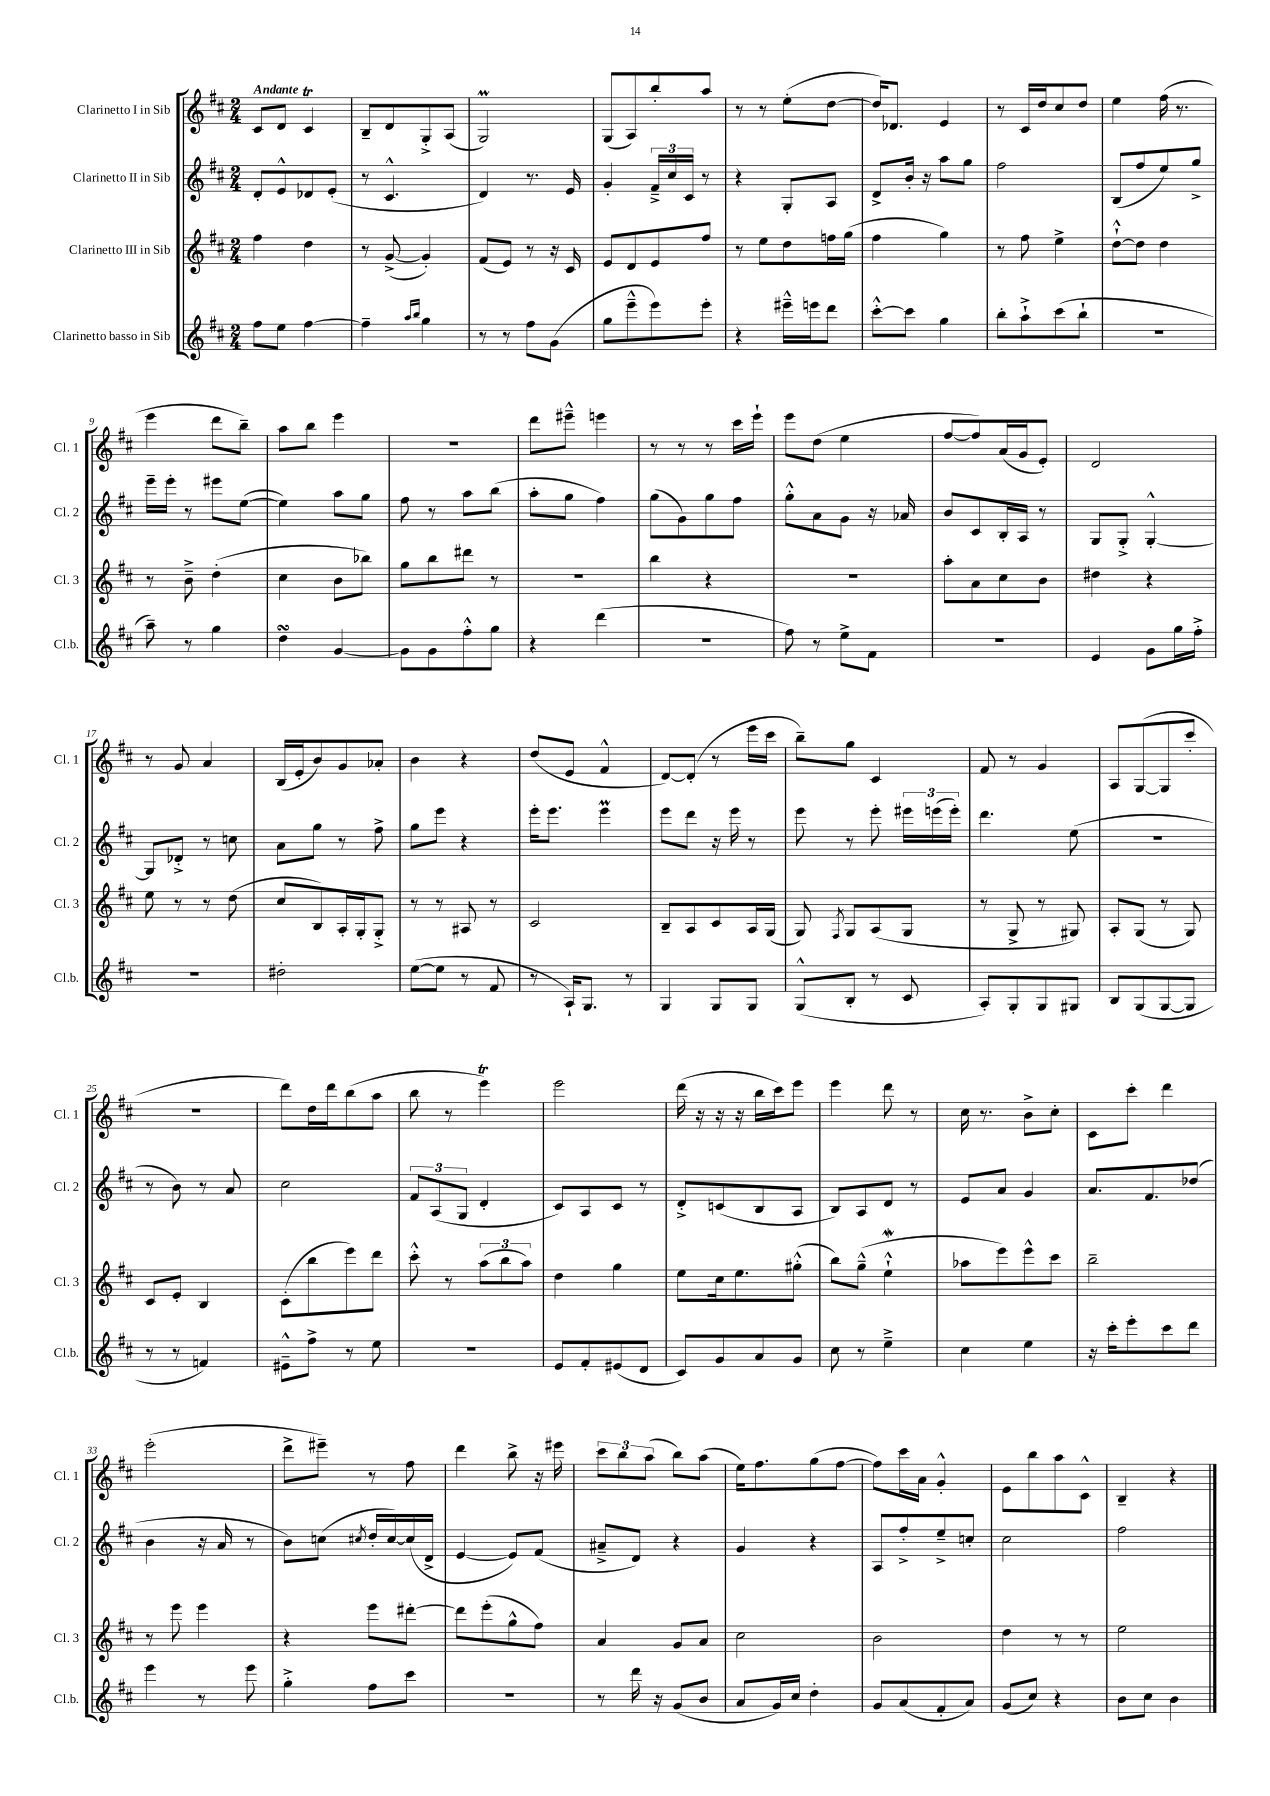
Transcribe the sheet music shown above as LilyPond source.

<<
\new StaffGroup <<
\new Staff = "s0" \with { instrumentName = "Clarinetto I in Sib" shortInstrumentName = "Cl. 1" } {
    \clef treble \key d \major \numericTimeSignature \time 2/4 \tempo "Andante"
    \autoBeamOff cis'8[ d'8] cis'4\trill |
    b8[-- d'8 g8-.-> a8]( |
    g2\prall) |
    g8[( a8) b''8-. a''8] |
    r8 r8 e''8[-.( d''8]~ |
    d''16[) des'8.] e'4 |
    r8 cis'16[ d''16 cis''8 d''8] |
    e''4 fis''16( r8. |
    e'''4 d'''8[ b''8]--) |
    a''8[ b''8] e'''4 |
    R2 |
    d'''8[ eis'''8]---^ e'''4 |
    r8 r8 r8 cis'''16[ e'''16]-! |
    e'''8[ d''8]( e''4 |
    fis''8[~ fis''8) a'16( g'16 e'8]-.) |
    d'2 |
    r8 g'8 a'4 |
    b16[( e'16-. b'8) g'8 aes'8]-. |
    b'4 r4 |
    d''8[( e'8] fis'4-^ |
    d'8[~) d'8]-.( r8 e'''16[ cis'''16] |
    b''8[--) g''8] cis'4 |
    fis'8 r8 g'4 |
    a8[ g8~( g8 cis'''8]-. |
    R2 |
    d'''8[) d''16 d'''16 b''8( a''8] |
    b''8 r8 e'''4\trill) |
    e'''2 |
    d'''16( r16 r16 r16 b''16[ cis'''16) e'''8] |
    e'''4 d'''8 r8 |
    cis''16 r8. b'8[-> cis''8]-. |
    cis'8[ cis'''8]-. d'''4 |
    e'''2-.( |
    d'''8[-> eis'''8]--) r8 fis''8 |
    d'''4 b''8-> r16 eis'''16 |
    \tuplet 3/2 { cis'''8[ b''8 a''8]( } b''8[) a''8]( |
    e''16[) fis''8. g''8( fis''8]~ |
    fis''8[) cis'''16 a'16] g'4-.-^ |
    e'8[ b''8 a''8 cis'8]-^ |
    b4-- r4 \bar "|." |
}
\new Staff = "s1" \with { instrumentName = "Clarinetto II in Sib" shortInstrumentName = "Cl. 2" } {
    \clef treble \key d \major \numericTimeSignature \time 2/4
    \autoBeamOff d'8[-. e'8-^ des'8 e'8]-.( |
    r8 cis'4.-^ |
    d'4) r8. e'16 |
    g'4-. \tuplet 3/2 { fis'16[---> cis''16 cis'16] } r8 |
    r4 g8[-. a8] |
    d'8[-> b'16]-. r16 a''8[ g''8] |
    fis''2 |
    b8[( fis''8 e''8) g''8]-> |
    e'''16[-- e'''16]-. r8 eis'''8[ e''8]~( |
    e''4) a''8[ g''8] |
    fis''8 r8 a''8[ b''8]( |
    a''8[-. g''8] fis''4) |
    g''8[( g'8) g''8 fis''8] |
    g''8[-.-^ a'8 g'8] r16 aes'16 |
    b'8[ cis'8 b16-. a16] r8 |
    g8[ g8]-.-> g4~-.-^ |
    g8[ des'8]-.-> r8 c''8 |
    a'8[ g''8] r8 fis''8-> |
    g''8[ e'''8] r4 |
    e'''16[-. e'''8.] e'''4\prall |
    e'''8[ d'''8] r16 e'''16 r8 |
    e'''8 r8 e'''8-. \tuplet 3/2 { eis'''16[ e'''16( e'''16]-.) } |
    d'''4. e''8( |
    R2 |
    r8 b'8) r8 a'8 |
    cis''2 |
    \tuplet 3/2 { fis'8[ a8( g8] } d'4-. |
    cis'8[) a8 cis'8] r8 |
    d'8[-.-> c'8( b8 a8] |
    b8[) a8 d'8] r8 |
    e'8[ a'8] g'4 |
    a'8.[ fis'8. des''8]( |
    b'4 r16 a'16 r8 |
    b'8[) c''8]( \acciaccatura { cis''8 } d''16[-. cis''16~) cis''16( d'16]-> |
    e'4~ e'8[) fis'8]( |
    ais'8[---> d'8]) r4 |
    g'4 r4 |
    a8[ fis''8-.-> e''8---> c''8]-. |
    cis''2 |
    fis''2 \bar "|." |
}
\new Staff = "s2" \with { instrumentName = "Clarinetto III in Sib" shortInstrumentName = "Cl. 3" } {
    \clef treble \key d \major \numericTimeSignature \time 2/4
    \autoBeamOff fis''4 d''4 |
    r8 g'8~->( g'4-.) |
    fis'8[( e'8]) r8 r16 cis'16 |
    e'8[ d'8 e'8 fis''8] |
    r8 e''8[ d''8 f''16 g''16]( |
    fis''4 g''4) |
    r8 fis''8 e''4-> |
    d''8[~-!-^ d''8] d''4 |
    r8 b'8---> d''4-.( |
    cis''4 b'8[ bes''8]) |
    g''8[ b''8 dis'''8] r8 |
    R2 |
    b''4 r4 |
    R2 |
    a''8[-. a'8 cis''8 b'8] |
    dis''4 r4 |
    e''8 r8 r8 d''8( |
    cis''8[ b8) a16-. g16-. g8]-.-> |
    r8 r8 ais8 r8 |
    cis'2 |
    b8[-- a8 cis'8 a16 g16]( |
    g8) \acciaccatura { fis8 } g8[ a8( g8] |
    r8 g8-> r8 gis8) |
    a8[-. g8]( r8 g8) |
    cis'8[ e'8]-. b4 |
    cis'8[-.( b''8 e'''8) d'''8] |
    cis'''8-.-^ r8 \tuplet 3/2 { a''8[( b''8 a''8]) } |
    d''4 g''4 |
    e''8[ cis''16 e''8. gis''8]-.-^( |
    b''8[) g''8]---^( e''4-!-^\mordent |
    aes''8[ e'''8) e'''8-^ cis'''8] |
    b''2-- |
    r8 e'''8 e'''4 |
    r4 e'''8[ dis'''8]~-. |
    dis'''8[ e'''8-.( g''8-^ fis''8]) |
    a'4 g'8[ a'8] |
    cis''2 |
    b'2 |
    d''4 r8 r8 |
    e''2 \bar "|." |
}
\new Staff = "s3" \with { instrumentName = "Clarinetto basso in Sib" shortInstrumentName = "Cl.b." } {
    \clef treble \key d \major \numericTimeSignature \time 2/4
    \autoBeamOff fis''8[ e''8] fis''4~ |
    fis''4-- \grace { a''16[ b''16] } g''4 |
    r8 r8 fis''8[ g'8]( |
    g''8[ e'''8---^ e'''8) e'''8]-. |
    r4 eis'''16[---^ e'''16 d'''8] |
    cis'''8[~-.-^ cis'''8] g''4 |
    b''8[-. a''8-!-> cis'''8( b''8]-! |
    r2 |
    a''8--) r8 g''4 |
    d''4\turn g'4~ |
    g'8[ g'8 fis''8-.-^ g''8] |
    r4 d'''4( |
    r2 |
    fis''8) r8 e''8[-> fis'8] |
    R2 |
    e'4 g'8[ g''16 fis''16]-.-> |
    R2 |
    dis''2-. |
    e''8[~( e''8] r8 fis'8 |
    r8 a16[-!) g8.] r8 |
    g4 g8[ g8] |
    g8[-^( b8]-. r8 cis'8 |
    a8[-.) g8-. g8 gis8] |
    b8[ g8( g8~ g8] |
    r8 r8 f'4) |
    eis'8[---^ fis''8]-> r8 e''8 |
    r2 |
    e'8[ fis'8-. eis'8( d'8] |
    cis'8[) g'8 a'8 g'8] |
    cis''8 r8 e''4---> |
    cis''4 e''4 |
    r16 cis'''16[-. e'''8-. cis'''8 d'''8] |
    e'''4 r8 e'''8 |
    g''4-.-> fis''8[ cis'''8] |
    R2 |
    r8 d'''16 r16 g'8[( b'8] |
    a'8[ g'16) cis''16] d''4-. |
    g'8[ a'8( fis'8-. a'8]) |
    g'8[( cis''8]) r4 |
    b'8[ cis''8] b'4 \bar "|." |
}
>>
>>
